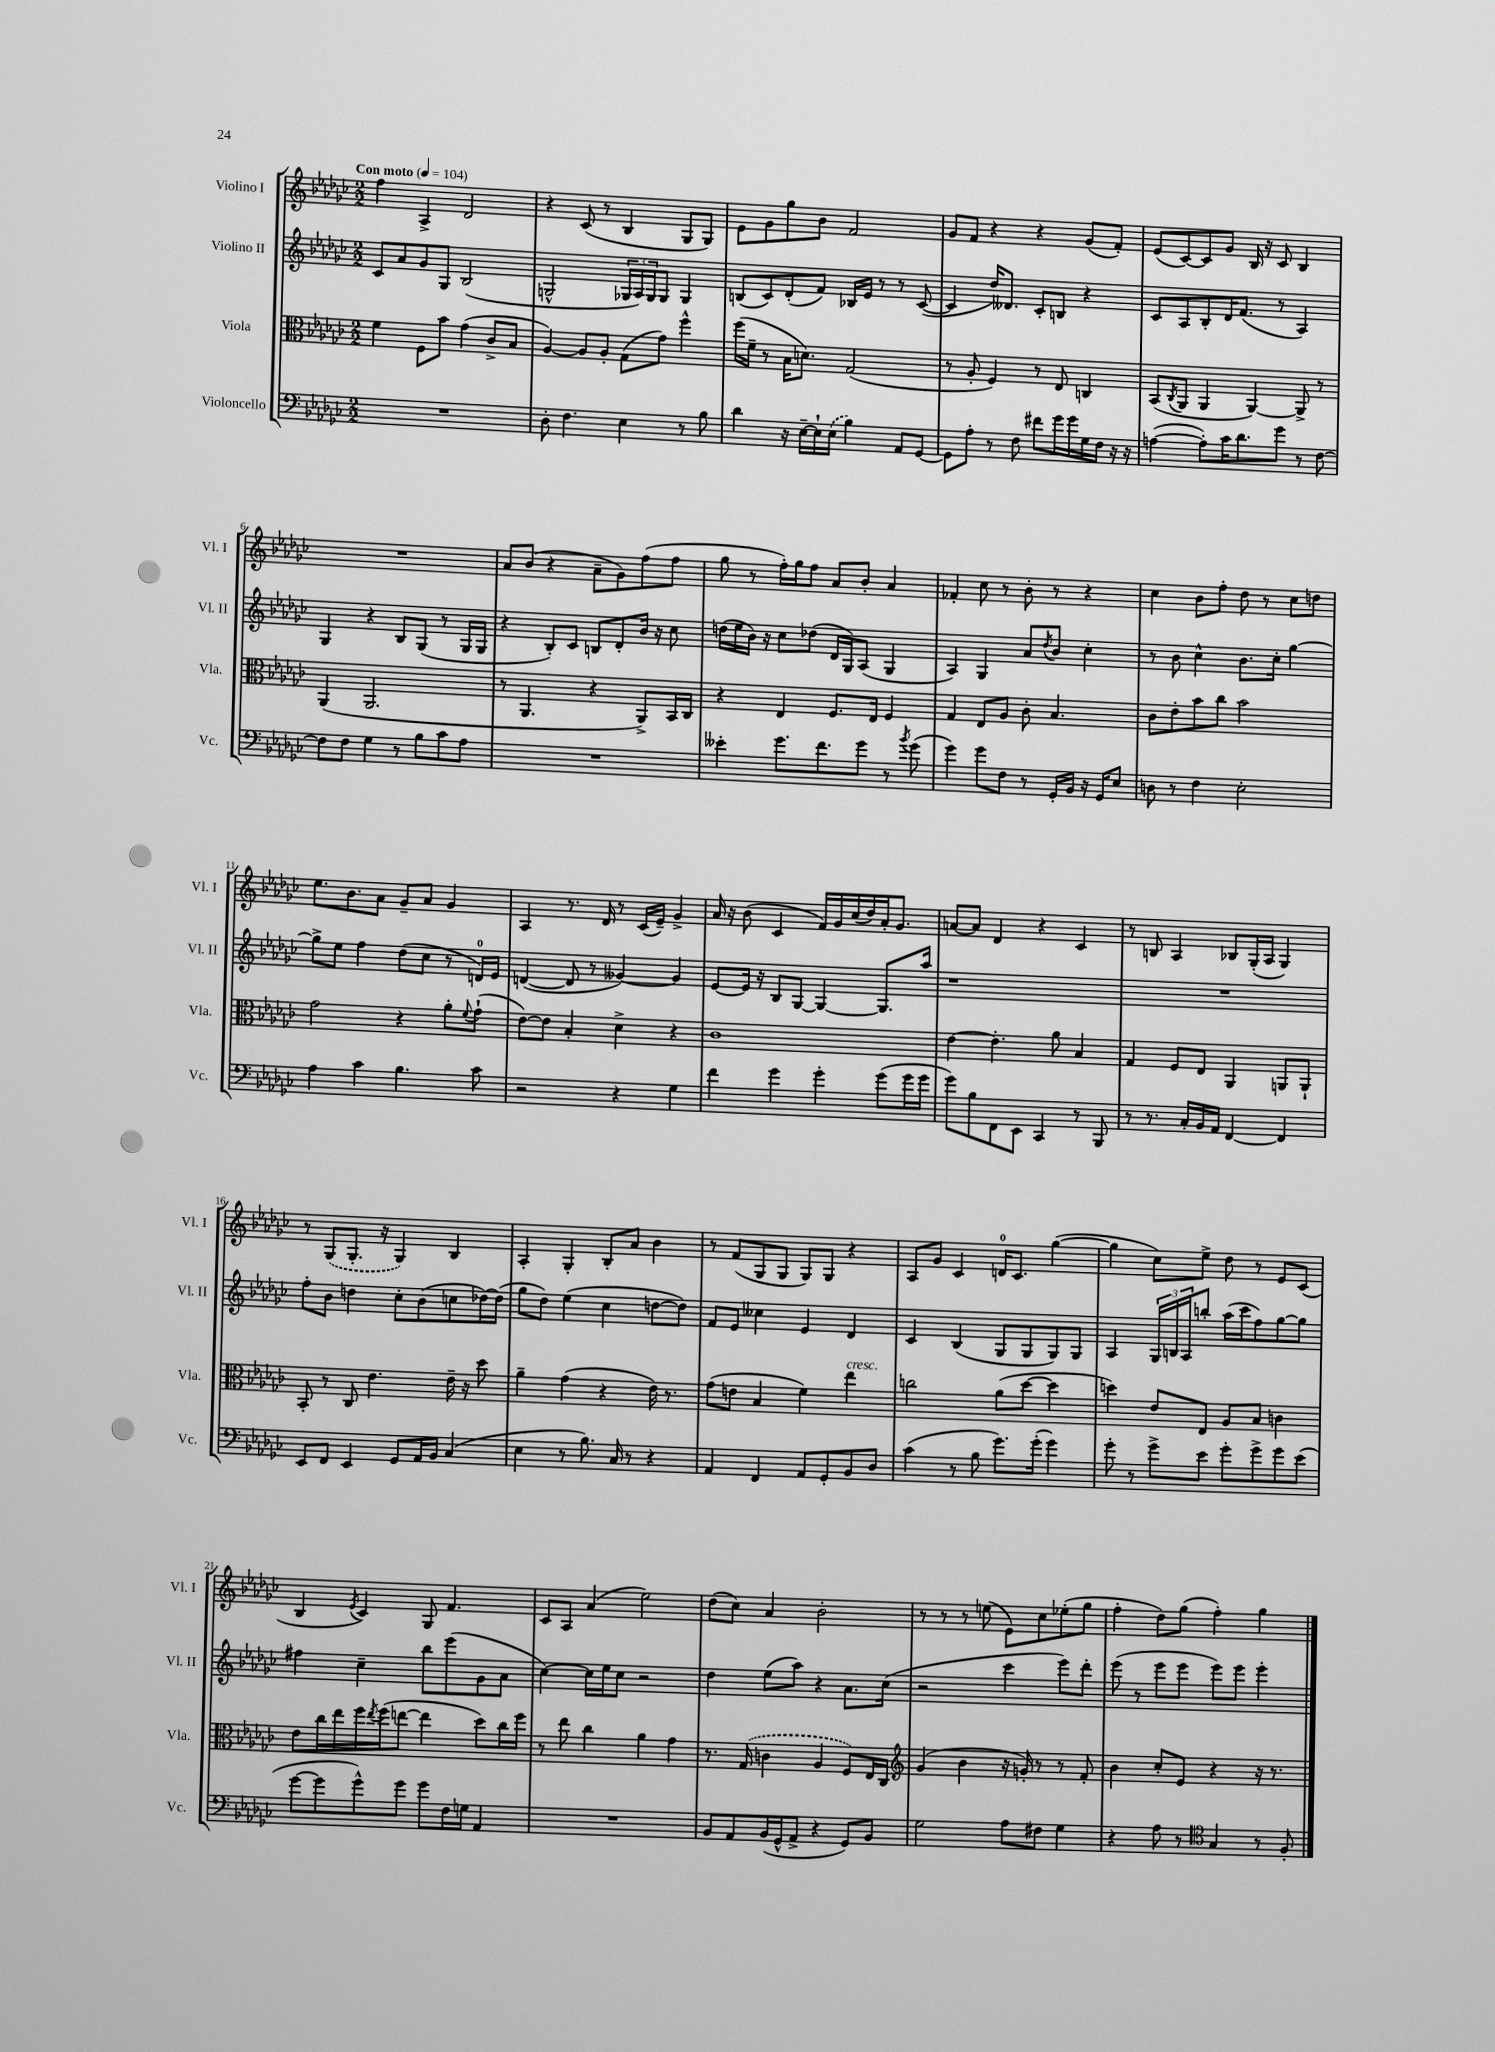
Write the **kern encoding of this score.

**kern	**kern	**kern	**kern
*part4	*part3	*part2	*part1
*staff4	*staff3	*staff2	*staff1
*I"Violoncello	*I"Viola	*I"Violino II	*I"Violino I
*I'Vc.	*I'Vla.	*I'Vl. II	*I'Vl. I
*clefF4	*clefC3	*clefG2	*clefG2
*k[b-e-a-d-g-c-]	*k[b-e-a-d-g-c-]	*k[b-e-a-d-g-c-]	*k[b-e-a-d-g-c-]
*M2/2	*M2/2	*M2/2	*M2/2
*MM104	*MM104	*MM104	*MM104
=1	=1	=1	=1
!	!	!	!LO:TX:a:B:t=Con moto
1r	4f\	8c-/L	4ff\
.	.	8a-/	.
.	8F\L	8g-/	4A-^/
.	8b-\J	8G-/J	.
.	(4g-\	(2B-/	2d-/
.	8c-^/L	.	.
.	8B-/J	.	.
=2	=2	=2	=2
8D-'\	[4A-/)	2Gn^^/	4r
4.F\	.	.	.
.	8A-/L]	.	(8c-/
.	8A-'/J	.	8r
4E-\	(8G-\L	24G-X/LL	4B-/
.	.	24A-/)	.
.	.	24G-/J	.
.	8g-\J)	8G-/J	.
8r	4ff^^\	4G-/	8G-/L
8B-\	.	.	8G-/J)
=3	=3	=3	=3
4d-\	(16ff\LL	(8Bn/L	8e-\L
.	16f~\JJ	.	.
.	8r	8c-/)	8g-\
16r	16B-\KL	(8d-'/	8gg-\
[16E-~\LL	8.dn\J)	.	.
16E-`\]	.	8f/J)	8b-\J
(16E-\JJ	.	.	.
4B-\)	(2G-/	16B-X/LL	2f/
.	.	16e-/JJ	.
.	.	8r	.
8AA-/L	.	8r	.
[8GG-/J	.	([8c-/	.
=4	=4	=4	=4
8GG-\L]	8r	4c-/]	8g-/L
8A-'\J	8A-'/	.	8f/J
8r	4F/)	16dd-/KL)	4r
.	.	8.d--X/J	.
8F\	.	.	.
8f#X\L	8r	8c-'/L	4r
16g-\L	8E-/	8Bn/J	.
16g-\	.	.	.
16G-\	4Cn/	4r	(8g-/L
16F\JJ	.	.	.
16r	.	.	8f'/J)
16r	.	.	.
=5	=5	=5	=5
([4An\	(8BB-/L	8c-/L	(8e-/L
.	8qC-/	.	.
.	8AA-/J	8A-/	[8c-/)
8A'\L])	4AA-/	8B-'/	8c-/]
16c-\K	.	16d-/K	8g-/J
8.d-\	.	(8.f/J	.
.	[4AA-/)	.	16B-/
.	.	.	16r
8g-\J	.	8r	8c-/
8r	8AA-^/]	4A-/)	4B-/
[8F\	8r	.	.
!!LO:LB:g=z
=6	=6	=6	=6
8F\L]	(4AA-/	4G-/	1r
8F\J	.	.	.
4G-\	2.AA-/	4r	.
8r	.	8B-/L	.
8B-\L	.	(8G-/J	.
8c-\	.	8r	.
8A-\J	.	16G-/LL	.
.	.	16G-/JJ	.
=7	=7	=7	=7
1r	8r	4r	8a-/L
.	4.AA-/	.	(8b-/J
.	.	8B-'/L)	4r
.	.	8c-/J	.
.	4r	8Bn/L	8a-~\L
.	.	8d-'/	8g-\)
.	8AA-^/L)	16b-/Jk	(8ff\
.	.	16r	.
.	16BB-/L	8cc-\	8ff\J
.	16C-/JJ	.	.
=8	=8	=8	=8
4e--X'\	4r	(16ddn\LL	8gg-\
.	.	16ee-\	.
.	.	16b-\JJ)	8r
.	.	16r	.
8.g-\L	4E-/	8cc-\L	16ff'\LL)
.	.	.	16gg-\J
.	.	(8dd-X\J	8ff\J
8.f\	.	.	.
.	8.F/L	16d-/LL	8a-/L
.	.	16G-/J)	.
8g-\J	.	(8A-/J	8b-'/J
.	16E-/Jk	.	.
8r	4F/	4G-/	4a-/
8qb-/	.	.	.
(8g-\	.	.	.
=9	=9	=9	=9
4g-\)	4G-/	4A-/)	4f-X'/
8g-\L	8E-/L	4G-/	8cc-\
8F\J	8A-/J	.	8r
8r	8c-'\	8a-/L	8b-'\
.	.	8qdd-/	.
16GG-'/LL	4.B-/	8b-/J	8r
16BB-/JJ	.	.	.
16r	.	4cc-'\	4r
16GG-/KL	.	.	.
8E-/J	.	.	.
=10	=10	=10	=10
8Dn\	8c-\L	8r	4cc-\
8r	8e-'\	8b-\	.
4F\	8b-\	4cc-^^\	8b-\L
.	8cc-\J	.	8ff'\J
2E-'\	2b-\	8.b-\L	8dd-\
.	.	.	8r
.	.	16cc-'\Jk	.
.	.	[4gg-\	8cc-\L
.	.	.	8ddn\J
!!LO:LB:g=z
=11	=11	=11	=11
4A-\	2g-\	8gg-^\L]	8.ee-\L
.	.	8ee-\J	.
.	.	.	8.b-\
4c-\	.	4ff\	.
.	.	.	8a-\J
4.B-\	4r	(8dd-\L	8g-~/L
.	.	8cc-\J	8a-/J
.	8a-'\L	8r	4g-/
.	8qqf/	.	.
8c-\	(8g-`\J	16dn/LL)	.
.	.	16e-/JJ	.
=12	=12	=12	=12
2r	[8e-\L)	([4dn/	4A-/
.	8e-\J]	.	.
.	4B-'/	8d/]	8.r
.	.	8r	.
.	.	.	16d-/
4r	4d-^\	[4g--X/)	8r
.	.	.	(16c-/LL
.	.	.	16e-~/JJ)
4G-\	4r	4g--/]	4g-^/
=13	=13	=13	=13
4f\	1c-	[8e-/L	16a-/
.	.	.	16r
.	.	16e-/Jk]	(8b-\
.	.	16r	.
4g-\	.	8B-/L	4c-/
.	.	[8G-/J	.
4g-'\	.	4G-/_	16f/LL)
.	.	.	16g-/
.	.	.	(16cc-/
.	.	.	16dd-/)
(8g-\L	.	8.G-/L]	16a-'/J
.	.	.	8.g-/J
16g-\L	.	.	.
16g-\JJ	.	16aa-/Jk	.
=14	=14	=14	=14
8g-\L)	[4e-\	1r	[8an/L
8B-\	.	.	8a/J]
8FF\	4.e-'\]	.	4d-/
8EE-\J	.	.	.
4CC-/	.	.	4r
.	8a-\	.	.
8r	4B-/	.	4c-/
8BBB-/	.	.	.
=15	=15	=15	=15
8r	4G-/	1r	8r
8.r	.	.	8Bn/
.	8F/L	.	4A-/
16C-'/LL	.	.	.
16BB-/	8E-/J	.	.
16AA-/JJ	.	.	.
[4FF/	4AA-/	.	8B-X/L
.	.	.	(16G-'/L
.	.	.	16A-/JJ
4FF/]	8AAn/L	.	4G-/)
.	8AA`/J	.	.
!!LO:LB:g=z
=16	=16	=16	=16
8EE-/L	8BB-'/	8ff'\L	8r
8FF/J	8r	8b-\J	(8G-/L
4EE-/	8C-/	4ddn\	8.G-'/J
.	4.e-\	.	.
.	.	.	16r
8GG-/L	.	8cc-'\L	4G-/)
16AA-/L	.	(8b-\	.
16BB-/JJ	.	.	.
(4C-/	16e-~\	8ccn\	4B-/
.	16r	.	.
.	8dd-\	[16dd-X\L)	.
.	.	(16dd-\JJ]	.
=17	=17	=17	=17
4E-\	4a-~\	8gg-\L	4A-'/
.	.	8dd-\J)	.
8r	(4g-\	(4ee-\	4G-'/
8.B-\)	.	.	.
.	4r	4cc-\	8B-'/L
16C-/	.	.	.
8r	.	.	8a-/J
4r	16e-\)	[8ddn\L	4b-\
.	8.r	.	.
.	.	8dd\J])	.
=18	=18	=18	=18
4AA-/	(8g-\L	8f/L	8r
.	8en\J	8e-/J	(8f/L
4FF/	4B-/	4cc--X\	8G-/
.	.	.	8G-/J
8AA-/L	4f\)	4e-/	8G-/L)
8GG-'/	.	.	8G-/J
!	!LO:TX:a:i:t=cresc.	!	!
8BB-/	4ee-\	4d-/	4r
8D-/J	.	.	.
=19	=19	=19	=19
(4c-\	2ccn\	4c-/	8A-/L
.	.	.	8g-/J
8r	.	(4B-/	4c-/
8B-\	.	.	.
8.g-\L)	(8a-\L	8G-/L	16dn/KL
.	.	.	8.c-/J
.	[8dd-\J	8G-/	.
(16g-'\Jk	.	.	.
4g-\)	4dd-\]	8G-/)	([4gg-\
.	.	8G-/J	.
=20	=20	=20	=20
8g-'\	4ddn\)	4A-/	4gg-\]
8r	.	.	.
8g-^\L	8e-/L	24G-/LL	8cc-\L)
.	.	24Bn/	.
.	.	24A-/J	.
8e-\J	8E-/J	8bbn'/J	8ee-^\J
8g-'\L	8A-/L	(16aa-\LL	8dd-\
.	.	16ccc-\J	.
8g-^\	8B-/J	8ff\)	8r
8g-\	4cn\	[8gg-\	8e-/L
(8e-\J	.	8gg-\J]	(8c-/J
!!LO:LB:g=z
=21	=21	=21	=21
[8g-\L	8e-\L	4ff#X\	4B-/
8g-\]	16cc-\L	.	.
.	16ee-\	.	.
.	.	.	8qe-/
8g-^^\)	16ff\	4cc-~\	4c-/)
.	8qee-/	.	.
.	(16ff\J	.	.
8g-\J	[8een\J	.	.
8g-\L	4ee\]	8bb-\L	8G-/
16F\L	.	(8eee-\	4.f/
16Gn\JJ	.	.	.
4AA-/	8dd-\L)	8g-\	.
.	16cc-\L	8a-\J	.
.	16ff\JJ	.	.
=22	=22	=22	=22
1r	8r	[4cc-\)	8c-/L
.	8ee-\	.	8A-/J
.	4cc-\	16cc-\LL]	(4a-/
.	.	16ee-\J	.
.	.	8cc-\J	.
.	4a-\	2r	2ee-\)
.	4g-\	.	.
=23	=23	=23	=23
8BB-/L	8.r	4dd-\	(8dd-\L
8AA-/	.	.	8cc-\J)
.	(16G-/	.	.
(16BB-/L	4cn\	(8ee-\L	4a-/
16GG-^^/J	.	.	.
8AA-^/J	.	8aa-\J)	.
4r	4A-/	4r	2b-'\
8GG-/L)	8F/L)	8.a-\L	.
8BB-/J	16E-/L	.	.
.	16C-/JJ	(16cc-\Jk	.
=24	=24	=24	=24
*	*clefG2	*	*
2G-\	(4g-/	2r	8r
.	.	.	8r
.	4b-\	.	8r
.	.	.	(8een\
8A-\L	16r	4ccc-\	8e-\L)
.	16gn'/)	.	.
8F#X\J	8r	.	8cc-\
4G-\	8r	8eee-\L)	(8ee-X'\
.	8f'/	8ddd-'\J	8gg-\J
=25	=25	=25	=25
4r	4b-\	(8eee-\	4ff'\
.	.	8r	.
8A-\	8cc-'/L	8eee-\L	8dd-\L)
8r	8e-/J	8eee-\J	(8gg-\J
*clefC4	*	*	*
4G-/	4r	8eee-\L)	4ff'\)
.	.	8eee-\J	.
8r	16r	4eee-'\	4gg-\
.	8.r	.	.
8F'/	.	.	.
==	==	==	==
*-	*-	*-	*-
